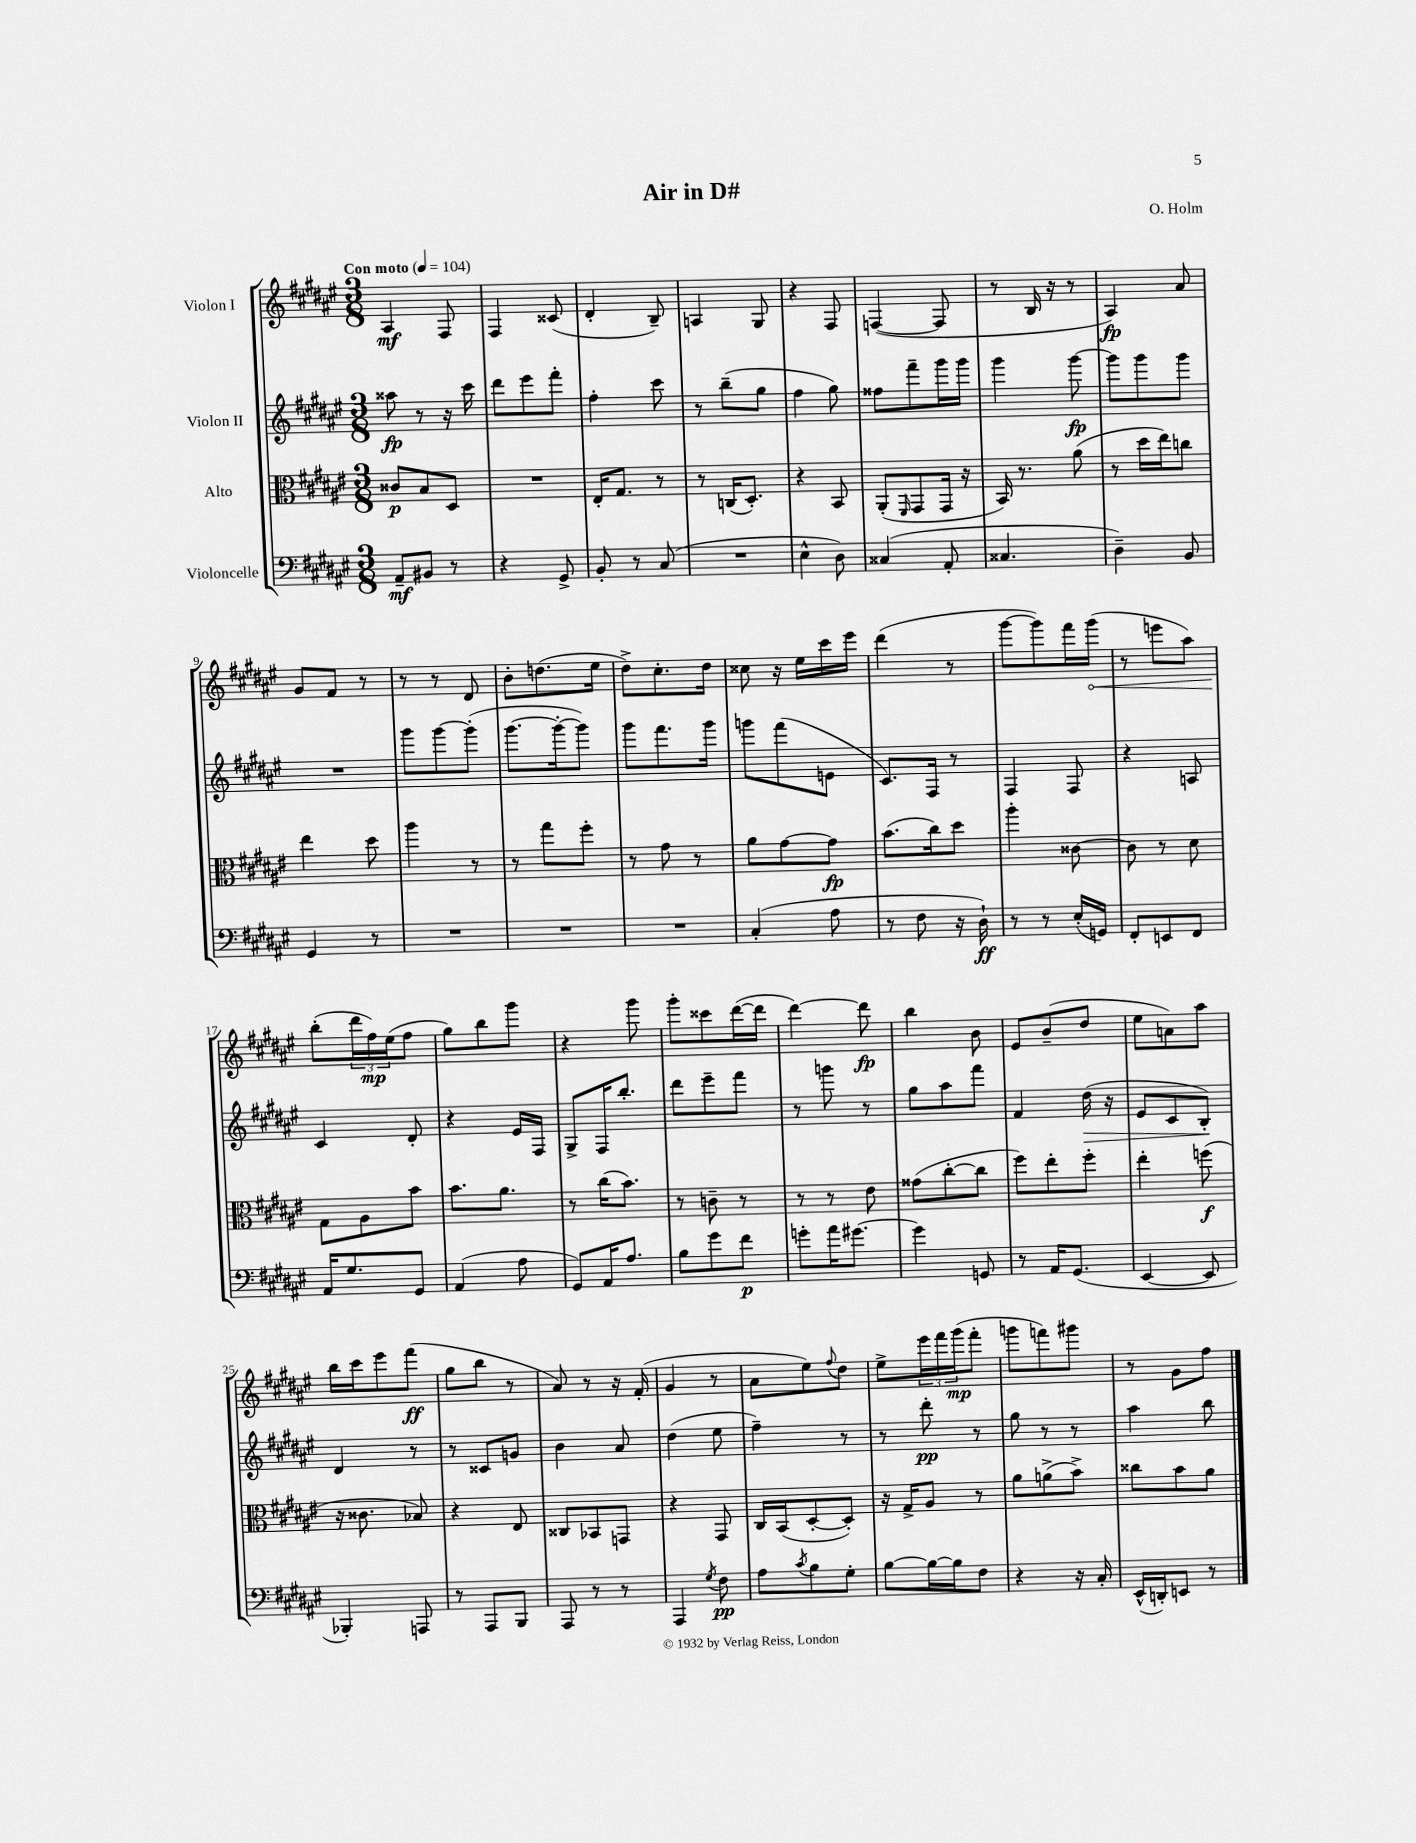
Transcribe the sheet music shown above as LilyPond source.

\header { title = "Air in D#" composer = "O. Holm" }
<<
\new StaffGroup <<
\new Staff = "s0" \with { instrumentName = "Violon I" } {
    \clef treble \key fis \major \numericTimeSignature \time 3/8 \tempo "Con moto" 4 = 104
    ais4\mf fis8 |
    fis4 cisis'8( |
    dis'4-. b8--) |
    a4 gis8 |
    r4 fis8 |
    f4~( f8 |
    r8 b16 r16 r8 |
    ais4\fp) ais'8 |
    gis'8 fis'8 r8 |
    r8 r8 dis'8 |
    b'8-. d''8.( eis''16 |
    dis''8->) cis''8.-. dis''16 |
    cisis''8 r16 eis''16 cis'''16 eis'''16 |
    dis'''4( r8 |
    gis'''8~ gis'''8) fis'''16 \once \override Hairpin.circled-tip = ##t gis'''16\<( |
    r8 e'''8 ais''8) |
    b''8-.\!( \tuplet 3/2 { dis'''16 fis''16\mp) eis''16( } fis''8 |
    gis''8) b''8 gis'''8 |
    r4 gis'''8 |
    gis'''8-. cisis'''8 dis'''16~( dis'''16 |
    dis'''4~) dis'''8\fp |
    b''4 b'8 |
    eis'8 b'8--( dis''8 |
    eis''8 a'8) ais''8 |
    b''16 cis'''16 eis'''8 fis'''8\ff( |
    gis''8 b''8 r8 |
    ais'8) r8 r16 fis'16-.( |
    gis'4 r8 |
    ais'8 eis''8) \appoggiatura { fis''8 } dis''8 |
    eis''8-> \tuplet 3/2 { eis'''16 fis'''16 gis'''16\mp( } fis'''8-. |
    g'''8 f'''8) gis'''8 |
    r8 gis'8 fis''8 \bar "|." |
}
\new Staff = "s1" \with { instrumentName = "Violon II" } {
    \clef treble \key fis \major \numericTimeSignature \time 3/8
    aisis''8\fp r8 r16 cis'''16 |
    dis'''8 eis'''8 fis'''8-. |
    fis''4-. cis'''8 |
    r8 b''8--( gis''8 |
    fis''4 gis''8) |
    fisis''8 fis'''8-- gis'''16 gis'''16 |
    gis'''4 gis'''8~\fp |
    gis'''8 gis'''8 gis'''8 |
    R4. |
    gis'''8 gis'''8~ gis'''8-.( |
    gis'''8.~ gis'''16~-. gis'''8) |
    gis'''8 fis'''8. gis'''16 |
    g'''8 fis'''8( e'8 |
    cis'8.) fis16 r8 |
    fis4 fis8 |
    r4 a8 |
    cis'4 dis'8-. |
    r4 eis'16 fis16 |
    gis8-> fis16 b''8.-. |
    dis'''8 eis'''8-- fis'''8 |
    r8 g'''8 r8 |
    gis''8 ais''8 fis'''8 |
    fis'4 dis''16\>( r16 |
    eis'8 cis'8 b8-.\!) |
    dis'4 r8 |
    r8 cisis'8 g'8 |
    b'4 ais'8 |
    dis''4( eis''8 |
    fis''4--) r8 |
    r8 dis'''8-.\pp r8 |
    gis''8 r8 r8 |
    ais''4 b''8 \bar "|." |
}
\new Staff = "s2" \with { instrumentName = "Alto" } {
    \clef alto \key fis \major \numericTimeSignature \time 3/8
    cisis'8\p b8 dis8 |
    R4. |
    eis16-. gis8. r8 |
    r8 c16( dis8.-.) |
    r4 b,8 |
    ais,8-.( \grace { fis,16 } gis,8 gis,16 r16 |
    b,16) r8. ais'8( |
    r8 dis''16 eis''16) c''8 |
    eis''4 dis''8 |
    ais''4 r8 |
    r8 gis''8 fis''8-. |
    r8 gis'8 r8 |
    ais'8 gis'8~ gis'8\fp |
    b'8.( cis''16) dis''8 |
    ais''4-. cisis'8~ |
    cisis'8 r8 dis'8 |
    gis8 ais8 b'8 |
    b'8. ais'8. |
    r8 cis''16( b'8.) |
    r8 c'8-- r8 |
    r8 r8 eis'8 |
    gisis'8( cis''8~-. cis''8 |
    fis''8) eis''8-. fis''8-. |
    eis''4-. f''8\f( |
    r16 cisis'8. bes8) |
    r4 eis8 |
    cisis8 bes,8 g,8 |
    r4 gis,8 |
    cis16 b,16( dis8~-. dis8-.) |
    r16 gis16-> ais8 r8 |
    ais'8 a'8->( b'8->) |
    cisis''8 b'8 ais'8 \bar "|." |
}
\new Staff = "s3" \with { instrumentName = "Violoncelle" } {
    \clef bass \key fis \major \numericTimeSignature \time 3/8
    ais,8--\mf bis,8 r8 |
    r4 gis,8-> |
    b,8-. r8 cis8( |
    R4. |
    eis4-^ dis8) |
    cisis4( ais,8-. |
    cisis4. |
    dis4--) b,8 |
    gis,4 r8 |
    R4. |
    R4. |
    R4. |
    cis4-.( ais8 |
    r8 fis8 r16 dis16-!\ff) |
    r8 r8 eis16-.( g,16) |
    fis,8-. e,8 fis,8 |
    ais,16 gis8. gis,8 |
    ais,4( ais8 |
    gis,8) ais,16 ais8. |
    b8 gis'8 fis'8\p |
    g'8-. ais'16 gis'8.~ |
    gis'4 g,8 |
    r8 ais,16 gis,8.( |
    eis,4~ eis,8 |
    bes,,4-.) a,,8 |
    r8 ais,,8 b,,8 |
    ais,,8 r8 r8 |
    ais,,4 \acciaccatura { gis8 } fis8\pp |
    ais8 \acciaccatura { cis'8 } b8 gis8-. |
    b8~ b16~ b16 fis8 |
    r4 r16 cis16-. |
    eis,16-^( d,16-.) e,8 r8 \bar "|." |
}
>>
>>
